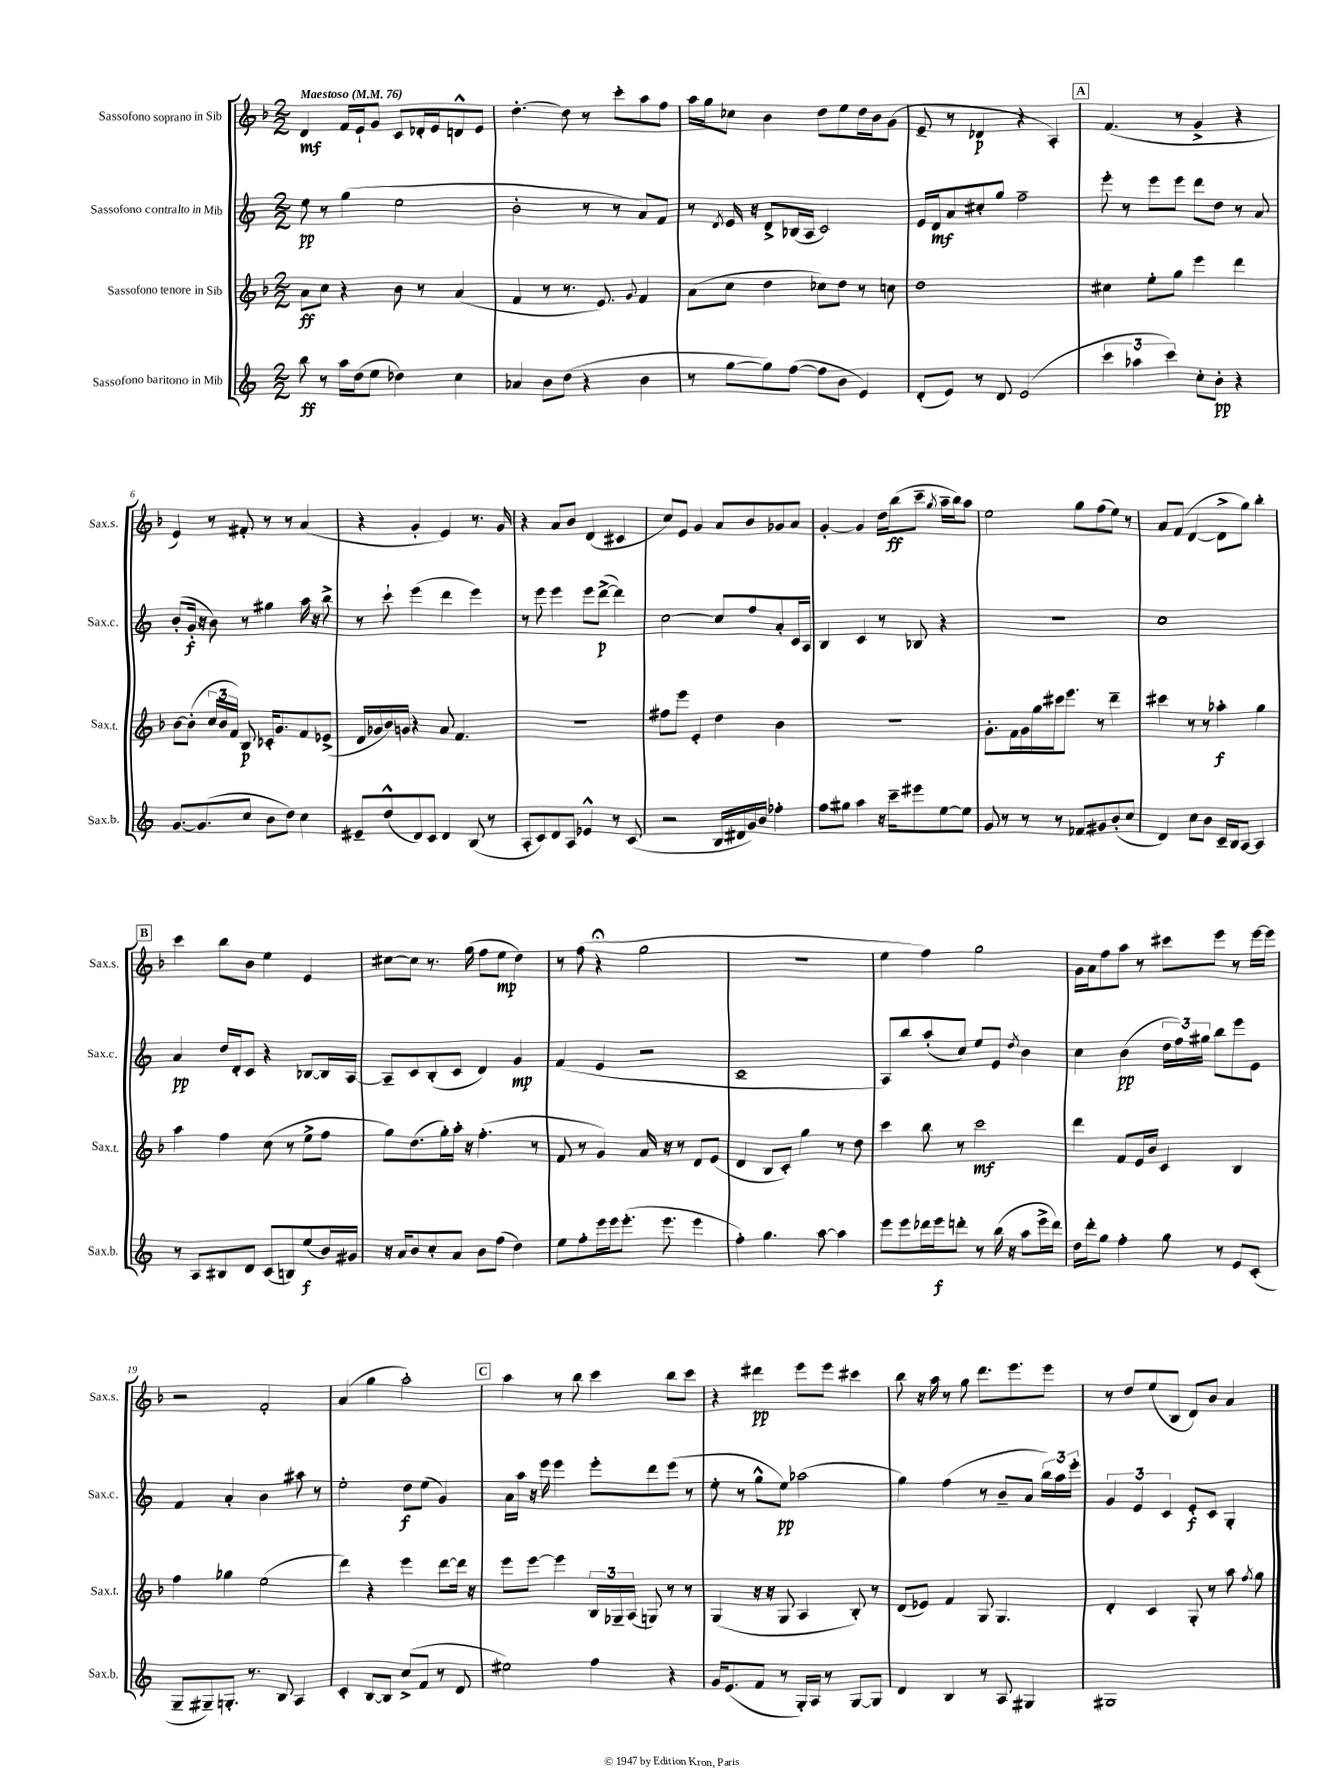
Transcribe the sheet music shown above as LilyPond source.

<<
\new StaffGroup <<
\new Staff = "s0" \with { instrumentName = "Sassofono soprano in Sib" shortInstrumentName = "Sax.s." } {
    \clef treble \key f \major \numericTimeSignature \time 2/2 \tempo "Maestoso" 4 = 76
    \autoBeamOff d'4\mf f'16[ e'16-! g'8] c'8[ des'16-. e'16 d'8-^ e'8] |
    d''4.~-. d''8 r8 c'''8[-. a''8 f''8] |
    a''16[ g''16 ces''8] bes'4 d''8[ e''8 d''16 bes'16 g'8]( |
    e'8-- r8 des'4\p r4 a4-.) |
    \mark \markup { \box "A" } f'4.( r8 g'4-> r4 |
    e'4) r8 fis'8-. r8 r8 a'4( |
    r4 g'4-. e'4) r8. g'16 |
    r4 a'8[ bes'8] d'4( cis'4 |
    c''8[) e'8] g'4 a'8[ bes'8 ges'8 a'8] |
    g'4~-. g'4 d''16[ bes''16\ff( c'''8]-- \acciaccatura { g''8 } a''16[-- bes''16) a''8] |
    e''2 g''8[ f''8( e''8]) r8 |
    a'8[ f'8]( d'4~ d'8[-> g''8]) bes''4-. |
    \mark \markup { \box "B" } c'''4 bes''8[ bes'8] e''4 e'4 |
    cis''8[~ cis''8] r8. g''16( f''8[ e''8]\mp d''4) |
    r8 f''8( r4\fermata g''2 |
    r1 |
    e''4 f''4) g''2 |
    g'16[ a'16 f''8 a''8] r8 cis'''8[ e'''8] r8 e'''16[~ e'''16] |
    r2 f'2-. |
    a'4( g''4 a''2-.) |
    \mark \markup { \box "C" } a''4 r8 bes''8 c'''4 bes''8[ c'''8] |
    r4 dis'''4\pp e'''8[ e'''8] cis'''4 |
    bes''8 r16 a''16 r8 g''8 d'''8.[ e'''8. e'''8] |
    r8 d''8[ e''8( bes8] d'8[) bes'8] a'4 \bar "|." |
}
\new Staff = "s1" \with { instrumentName = "Sassofono contralto in Mib" shortInstrumentName = "Sax.c." } {
    \clef treble \key c \major \numericTimeSignature \time 2/2
    \autoBeamOff e''8\pp r8 g''4( e''2 |
    b'2-. r8 r8 a'8[) f'8] |
    r8 \acciaccatura { d'8 } e'16 r16 d'8[-> bes16( a16] c'2) |
    e'16[ d'16\mf a'8 cis''8-. g''8] f''2-- |
    \mark \markup { \box "A" } e'''8-. r8 e'''8[ e'''8] d'''8[ d''8] r8 a'8 |
    b'8[-.( g'16]-.\f r16 b'8) r8 gis''4 a''16 r16 b''8-> |
    r8 c'''8-! e'''4( d'''4 e'''4) |
    r8 e'''8 e'''4 e'''8[ d'''8]~->\p( d'''4) |
    c''2~ c''8[ f''8 a'8-. c'16 a16] |
    b4 c'4 r8 bes8 r4 |
    r1 |
    c''1 |
    \mark \markup { \box "B" } a'4\pp d''16[ d'16-. c'8] r4 bes8[~ bes16 a16]~ |
    a8[-- c'8 b8-.( c'8] d'4) g'4\mp |
    f'4( e'4 r2 |
    c'1-- |
    a8[) b''8 a''8-.( c''8]) e''8[ e'8] \acciaccatura { d''8 } b'4 |
    c''4 b'4\pp( \tuplet 3/2 { d''16[ f''16) gis''16] } b''8[ e'''8 e'8] |
    f'4 a'4-. b'4 ais''8 r8 |
    e''2-. d''8[\f e''8]( g'4) |
    \mark \markup { \box "C" } a'16[ a''16] r16 e'''16 e'''4 e'''8[-. d'''8 e'''8]( r8 |
    e''8-. r8 g''8[-^ e''8]\pp) aes''2( |
    g''4) f''4( r8 b'8[-- a'8] \tuplet 3/2 { b''16[) a''16 e'''16]-. } |
    \tuplet 3/2 { g'4 e'4 c'4 } e'8[-.\f c'8] g4-. \bar "|." |
}
\new Staff = "s2" \with { instrumentName = "Sassofono tenore in Sib" shortInstrumentName = "Sax.t." } {
    \clef treble \key f \major \numericTimeSignature \time 2/2
    \autoBeamOff a'8[\ff c''8] r4 bes'8 r8 a'4( |
    f'4 r8 r8. e'8.) \appoggiatura { g'8 } f'4 |
    a'8[( c''8] d''4 ces''8[) d''8] r8 c''8 |
    d''1 |
    \mark \markup { \box "A" } cis''4 e''8[-. g''8] e'''4 d'''4 |
    bes'8[~ bes'8]-.( \tuplet 3/2 { c''16[ bes'16 f'16]) } bes8\p ces'16[-. g'8. f'8 ees'8]->( |
    d'16[ ges'16 bes'16) g'16] r4 a'8 f'4. |
    r1 |
    fis''8[ e'''8] e'4-. d''4 bes'4 |
    R1 |
    g'8.[-. f'16 g'16 g''16 cis'''16 e'''8.] r8 d'''4-- |
    cis'''4 r8 r8 aes''4-.\f g''4 |
    \mark \markup { \box "B" } a''4 f''4 c''8( r8 e''8[-> f''8] |
    g''8[) d''8.( g''16-.) a''16]-. r16 f''4.-.( r8 |
    f'8 r8 g'4) a'16 r16 r8 d'8[ e'8]( |
    d'4 bes8[ c'8]-.) g''4 r8 d''8 |
    c'''4 bes''8 r8 c'''2\mf |
    d'''4 f'8[ e'16 bes'16] c'4 bes4 |
    f''4 ges''4 e''2( |
    d'''4) r4 e'''4 d'''8[~ d'''16] r16 |
    \mark \markup { \box "C" } e'''8[ e'''8]~ e'''4 \tuplet 3/2 { bes16[ ges16-- a16]( } g8) r8 r8 |
    g4( r16 r16 g8 a4 bes8-.) r8 |
    d'8[( ees'8]) f'4 g8 g4. |
    d'4-. c'4 g8-. r8 a''8 \acciaccatura { f''8 } g''8 \bar "|." |
}
\new Staff = "s3" \with { instrumentName = "Sassofono baritono in Mib" shortInstrumentName = "Sax.b." } {
    \clef treble \key c \major \numericTimeSignature \time 2/2
    \autoBeamOff b''8\ff r8 a''16[ d''16( e''8] des''4) c''4 |
    aes'4 b'8[ d''8]( r4 b'4 |
    r8 g''8[~ g''8) f''8]~( f''8[ b'8] e'4) |
    d'8[-.( e'8]) r8 d'8 e'2( |
    \mark \markup { \box "A" } \tuplet 3/2 { c'''4 aes''4 c'''4) } c''8[-. b'8]-.\pp r4 |
    g'8.[~ g'8.( c''8] b'8[ d''8]) c''4 |
    eis'8[-- d''8-^( d'8) c'8] d'4 b8( r8 |
    a8[-. c'8) d'8 a8] ees'4-^ r8 c'8( |
    r2 b16[ dis'16 g'16) b'16] fes''4-. |
    f''8[ gis''8] a''4 r16 c'''16[-- eis'''8 e''8~ e''8] |
    g'8 r8 r8 r8 fes'8[ gis'8 b'8-.( c''8] |
    d'4) c''8[ b'8] c'16[-- b16 a8]~ a4 |
    \mark \markup { \box "B" } r8 a8[ bis8 d'8] c'8[( b8) e''8\f( b'16) gis'16] |
    r16 a'16[ b'8 c''8-. a'8] b'8[ f''8]( d''4) |
    e''8[ f''8-. e'''16 e'''16 e'''8.]-.( e'''8. e'''4 |
    f''4-.) g''4. a''8~ a''4 |
    e'''8[ e'''8 des'''16 e'''16\f d'''8]-. r8 b''16( r16 a''8[ e'''16-> d'''16]) |
    d''16[ d'''16-. g''8] f''4-. g''8 r8 e'8[ c'8]-.( |
    g8[-- gis8--) g8.]-. r8. b8 a4 |
    c'4-. b8[~ b8] c''8[->( f'8] r8 d'8 |
    \mark \markup { \box "C" } eis''2) f''4 r4 |
    g'16[ e'8.( f'8] r8 g16[-.) a16] r8 g8[~ g8] |
    d'4 b4 r8 a8 gis4 |
    gis1 \bar "|." |
}
>>
>>
